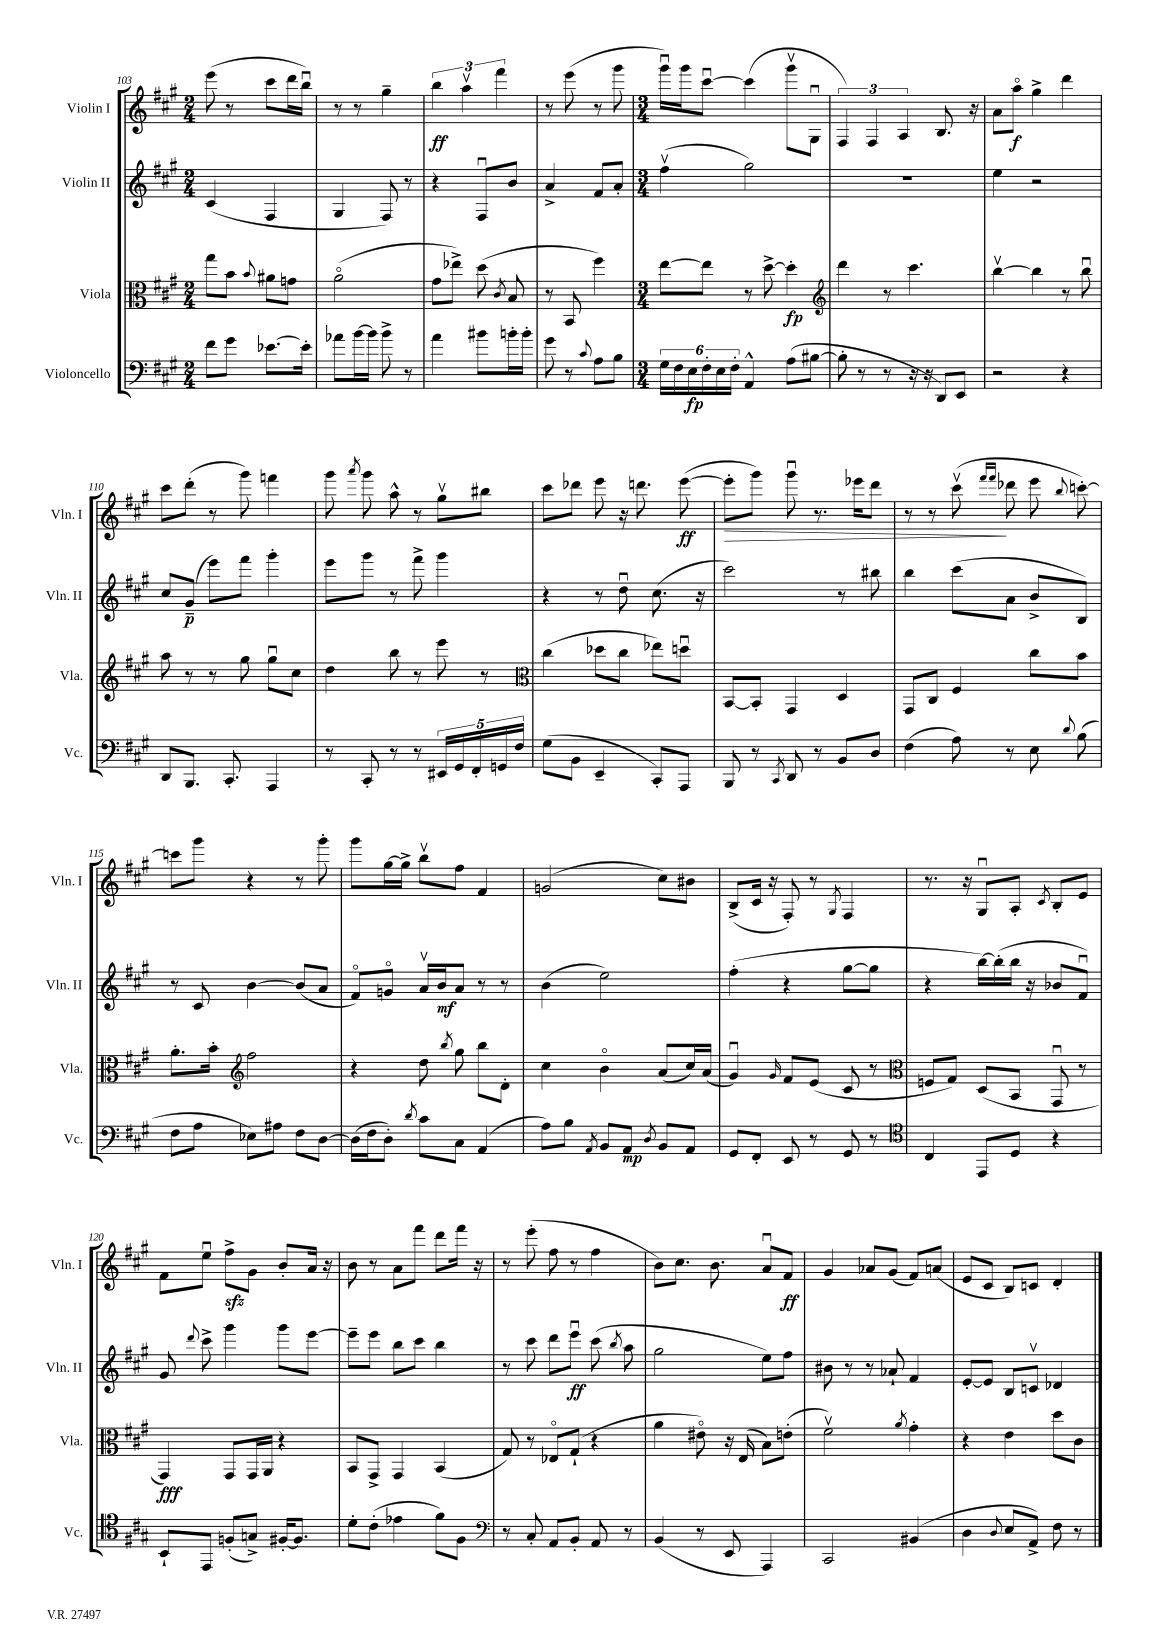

**kern	**dynam	**kern	**dynam	**kern	**dynam	**kern	**dynam
*part4	*part4	*part3	*part3	*part2	*part2	*part1	*part1
*staff4	*staff4	*staff3	*staff3	*staff2	*staff2	*staff1	*staff1
*I"Violoncello	*	*I"Viola	*	*I"Violin II	*	*I"Violin I	*
*I'Vc.	*	*I'Vla.	*	*I'Vln. II	*	*I'Vln. I	*
*clefF4	*	*clefC3	*	*clefG2	*	*clefG2	*
*k[f#c#g#]	*	*k[f#c#g#]	*	*k[f#c#g#]	*	*k[f#c#g#]	*
*M2/4	*	*M2/4	*	*M2/4	*	*M2/4	*
=103	=103	=103	=103	=103	=103	=103	=103
8f#\L	.	8gg#\L	.	(4c#/	.	(8eee\	.
8g#\J	.	8b\J	.	.	.	8r	.
.	.	8qqb/	.	.	.	.	.
[8.e-X\L	.	8a#X\L	.	4F#/	.	8ccc#\L	.
.	.	8gn\J	.	.	.	16ddd\L	.
16e-'\Jk]	.	.	.	.	.	16bbu\JJ)	.
=104	=104	=104	=104	=104	=104	=104	=104
8a-X\L	.	(2a\	.	4G#/	.	8r	.
[16b\L	.	.	.	.	.	8r	.
16b\JJ]	.	.	.	.	.	.	.
8b^\	.	.	.	8F#/)	.	4gg#~\	.
8r	.	.	.	8r	.	.	.
=105	=105	=105	=105	=105	=105	=105	=105
4a\	.	8g#\L	.	4r	.	6bb\	ff
.	.	8ee-X^\J)	.	.	.	.	.
.	.	.	.	.	.	6aav\	.
8b#X\L	.	(8dd\	.	8F#u/L	.	.	.
.	.	.	.	.	.	6fff#\	.
.	.	8qc#/	.	.	.	.	.
16bn'\L	.	8B/	.	8b/J	.	.	.
16b'\JJ	.	.	.	.	.	.	.
=106	=106	=106	=106	=106	=106	=106	=106
8g#\	.	8r	.	4a^/	.	8r	.
8r	.	8BB/	.	.	.	(8eee\	.
8qqc#/	.	.	.	.	.	.	.
8A\L	.	4ff#\)	.	8f#/L	.	8r	.
8B\J	.	.	.	8a'/J	.	8ggg#\	.
=107	=107	=107	=107	=107	=107	=107	=107
*M3/4	*	*M3/4	*	*M3/4	*	*M3/4	*
24G#\LL	.	[8ee\L	.	(4ff#v\	.	16ggg#u\LL)	.
24F#\	.	.	.	.	.	.	.
.	.	.	.	.	.	16ggg#\J	.
24E\	fp	.	.	.	.	.	.
24F#'\	.	8ee\J]	.	.	.	[8ccc#u\J	.
24E\	.	.	.	.	.	.	.
24F#'\JJ	.	.	.	.	.	.	.
4AA^^/	.	8r	.	2gg#\)	.	(4ccc#\]	.
.	.	[8dd^\	.	.	.	.	.
(8A\L	.	4dd'\]	fp	.	.	8ggg#v\L	.
[8B#X\J	.	.	.	.	.	8G#u\J	.
=108	=108	=108	=108	=108	=108	=108	=108
*	*	*clefG2	*	*	*	*	*
8B#'\]	.	4ddd\	.	2.r	.	6F#/)	.
8r	.	.	.	.	.	.	.
.	.	.	.	.	.	6F#/	.
8r	.	8r	.	.	.	.	.
.	.	.	.	.	.	6A/	.
16r	.	4.ccc#\	.	.	.	.	.
16r	.	.	.	.	.	.	.
8DD/L)	.	.	.	.	.	8.B/	.
8EE/J	.	.	.	.	.	.	.
.	.	.	.	.	.	16r	.
=109	=109	=109	=109	=109	=109	=109	=109
2r	.	[4bbv\	.	4ee\	.	8a\L	.
.	.	.	.	.	.	8aa\J	f
.	.	4bb\]	.	2r	.	4gg#^\	.
4r	.	8r	.	.	.	4ddd\	.
.	.	8bbu\	.	.	.	.	.
!!LO:LB:g=z
=110	=110	=110	=110	=110	=110	=110	=110
8DD/L	.	8aa\	.	8cc#/L	.	8ccc#\L	.
8.BBB/J	.	8r	.	(8g#~/J	p	(8ddd'\J	.
.	.	8r	.	8eee\L)	.	8r	.
8.CC#'/	.	.	.	.	.	.	.
.	.	8gg#\	.	8fff#\J	.	8ggg#\)	.
4AAA/	.	8gg#u\L	.	4ggg#'\	.	4fffn\	.
.	.	8cc#\J	.	.	.	.	.
=111	=111	=111	=111	=111	=111	=111	=111
8r	.	4dd\	.	8eee\L	.	8ggg#\	.
.	.	.	.	.	.	8qaaa/	.
8CC#'/	.	.	.	8ggg#\J	.	8ggg#\	.
8r	.	8bb\	.	8r	.	8aa^^\	.
8r	.	8r	.	8fff#^\	.	8r	.
20EE#X/LL	.	8eee\	.	4ggg#\	.	8gg#v\L	.
20GG#/	.	.	.	.	.	.	.
20FF#'/	.	.	.	.	.	.	.
.	.	8r	.	.	.	8bb#X\J	.
20GGn/	.	.	.	.	.	.	.
20F#/JJ	.	.	.	.	.	.	.
=112	=112	=112	=112	=112	=112	=112	=112
*	*	*clefC3	*	*	*	*	*
(8G#\L	.	(4cc#\	.	4r	.	8ccc#\L	.
8BB\J	.	.	.	.	.	8ddd-X\J	.
4EE~/	.	8dd-X\L	.	8r	.	8eee\	.
.	.	8cc#\J	.	8ddu\	.	16r	.
.	.	.	.	.	.	8.dddn\	.
8CC#'/L)	.	8ee-X\L)	.	(8.cc#\	.	.	.
8AAA/J	.	8ddnu\J	.	.	.	([8eee\	ff
.	.	.	.	16r	.	.	.
=113	=113	=113	=113	=113	=113	=113	=113
!	!	!	!	!	!	!	!LO:HP:b
8BBB/	.	[8BB/L	.	2ccc#\)	.	8eee'\L]	>
8r	.	8BB'/J]	.	.	.	8ggg#\J)	.
8qCC#/	.	.	.	.	.	.	.
8DD/	.	4GG#/	.	.	.	8ggg#u\	.
8r	.	.	.	.	.	8.r	.
8BB/L	.	4D/	.	8r	.	.	.
.	.	.	.	.	.	16eee-X\KL	.
8D/J	.	.	.	8bb#X\	.	8ddd\J	.
=114	=114	=114	=114	=114	=114	=114	=114
(4F#\	.	8GG#/L	.	4bb\	.	8r	.
.	.	8C#/J	.	.	.	8r	.
8A\)	.	4F#/	.	(8ccc#\L	.	(8ccc#v\	.
.	.	.	.	.	.	16qqfff#/LL	.
.	.	.	.	.	.	16qqfff#/JJ	.
8r	.	.	.	8a\J	.	8ddd-X\	]
8E\	.	8cc#\L	.	8b^/L	.	8eee\	.
8qqd/	.	.	.	.	.	8qqbb/	.
(8B\	.	8b\J	.	8B/J)	.	[8cccn'\)	.
!!LO:LB:g=z
=115	=115	=115	=115	=115	=115	=115	=115
8F#\L	.	8.a'\L	.	8r	.	8cccn\L]	.
8A\J	.	.	.	8c#/	.	8ggg#\J	.
.	.	16b'\Jk	.	.	.	.	.
*	*	*clefG2	*	*	*	*	*
8E-X\L)	.	2ff#\	.	[4b\	.	4r	.
8A#X\J	.	.	.	.	.	.	.
8F#\L	.	.	.	(8b/L]	.	8r	.
[8D\J	.	.	.	8a/J	.	8ggg#'\	.
=116	=116	=116	=116	=116	=116	=116	=116
(16D\LL]	.	4r	.	8f#/L)	.	8ggg#\L	.
16F#\J	.	.	.	.	.	.	.
8D'\J)	.	.	.	8gn/J	.	[16gg#\L	.
.	.	.	.	.	.	16gg#^\JJ]	.
8qd/	.	.	.	.	.	.	.
8c#\L	.	8dd\	.	16av/LL	.	8bbv\L	.
.	.	.	.	16b/J	mf	.	.
.	.	8qbb/	.	.	.	.	.
8C#\J	.	8gg#\	.	8a/J	.	8ff#\J	.
(4AA/	.	8bb\L	.	8r	.	4f#/	.
.	.	8d'\J	.	8r	.	.	.
=117	=117	=117	=117	=117	=117	=117	=117
8A\L)	.	4cc#\	.	(4b\	.	(2gn/	.
8B\J	.	.	.	.	.	.	.
8qAA/	.	.	.	.	.	.	.
8BB/L	.	4b\	.	2ee\)	.	.	.
8AA/J	mp	.	.	.	.	.	.
8qD/	.	.	.	.	.	.	.
8BB/L	.	(8a/L	.	.	.	8cc#\L)	.
8AA/J	.	16cc#/L)	.	.	.	8b#X\J	.
.	.	(16a/JJ	.	.	.	.	.
=118	=118	=118	=118	=118	=118	=118	=118
8GG#/L	.	4g#u/)	.	(4ff#'\	.	(8B^/L	.
8FF#'/J	.	.	.	.	.	16c#/Jk	.
.	.	.	.	.	.	16r	.
.	.	16qqg#/	.	.	.	.	.
8EE/	.	8f#/L	.	4r	.	8F#'/)	.
8r	.	(8e/J	.	.	.	8r	.
.	.	.	.	.	.	8qG#/	.
8GG#/	.	8c#/	.	[8gg#\L	.	4F#/	.
8r	.	8r	.	8gg#\J]	.	.	.
=119	=119	=119	=119	=119	=119	=119	=119
*clefC4	*	*clefC3	*	*	*	*	*
4C#/	.	8Fn/L	.	4r	.	8.r	.
.	.	8G#/J)	.	.	.	.	.
.	.	.	.	.	.	16r	.
8EE/L	.	(8D/L	.	[16bb\LL)	.	8G#u/L	.
.	.	.	.	(16bb'\]	.	.	.
8D/J	.	8BB/J	.	16bb\JJ	.	8A'/J	.
.	.	.	.	16r	.	.	.
.	.	.	.	.	.	8qc#/	.
4r	.	8GG#u/	.	8b-X/L	.	8B'/L	.
.	.	8r	.	8f#u/J)	.	8e/J	.
!!LO:LB:g=z
=120	=120	=120	=120	=120	=120	=120	=120
8BB`/L	.	4GG#/)	fff	8g#/	.	8f#\L	.
.	.	.	.	8qqddd/	.	.	.
8EE/J	.	.	.	8ccc#^\	.	8eeu\J	.
(8Fn'/L	.	8GG#/L	.	4ggg#\	.	8ff#zz^\L	.
8Gn^/J)	.	16GG#/L	.	.	.	8g#\J	.
.	.	16AA/JJ	.	.	.	.	.
[16F#X'/KL	.	4r	.	8ggg#\L	.	8b'/L	.
8.F#/J]	.	.	.	.	.	.	.
.	.	.	.	[8eee\J	.	16a/Jk	.
.	.	.	.	.	.	16r	.
=121	=121	=121	=121	=121	=121	=121	=121
8d'\L	.	8BB/L	.	8eee~\L]	.	8b\	.
(8c#'\J	.	8GG#^/J	.	8eee\J	.	8r	.
4e-X\	.	4GG#/	.	8bb\L	.	8a\L	.
.	.	.	.	8ccc#\J	.	8fff#\J	.
8f#\L)	.	(4BB/	.	4bb\	.	8ddd\L	.
8F#\J	.	.	.	.	.	16fff#\Jk	.
.	.	.	.	.	.	16r	.
=122	=122	=122	=122	=122	=122	=122	=122
*clefF4	*	*	*	*	*	*	*
8r	.	8G#/)	.	8r	.	8r	.
8C#'/	.	8r	.	8ccc#\	.	(8eee'\	.
8AA/L	.	8E-X/L	.	8ddd\L	.	8ff#\	.
8BB'/J	.	(8G#`/J	.	8eeeu\J	ff	8r	.
8AA/	.	4r	.	(8ccc#\	.	4ff#\	.
.	.	.	.	8qbb/	.	.	.
8r	.	.	.	8aa\	.	.	.
=123	=123	=123	=123	=123	=123	=123	=123
(4BB/	.	4a\	.	2gg#\	.	8b\L)	.
.	.	.	.	.	.	8.cc#\J	.
8r	.	8e#X\)	.	.	.	.	.
.	.	.	.	.	.	8.b\	.
8EE/	.	16r	.	.	.	.	.
.	.	(16E/	.	.	.	.	.
4AAA/)	.	8B\L)	.	8ee\L)	.	8au/L	.
.	.	(8en'\J	.	8ff#\J	.	8f#/J	ff
=124	=124	=124	=124	=124	=124	=124	=124
2CC#/	.	2f#v\)	.	8b#X\	.	4g#/	.
.	.	.	.	8r	.	.	.
.	.	.	.	8r	.	8a-X/L	.
.	.	.	.	8a-X`/	.	(8g#/J	.
.	.	8qa/	.	.	.	.	.
(4BB#X/	.	4g#'\	.	4f#/	.	8f#/L)	.
.	.	.	.	.	.	(8an/J	.
=125	=125	=125	=125	=125	=125	=125	=125
4D\	.	4r	.	[8e'/L	.	8e/L	.
.	.	.	.	8e/J]	.	8c#/J	.
8qqD/	.	.	.	.	.	.	.
8E/L	.	4e\	.	8B/L	.	8B/L)	.
8AA^/J)	.	.	.	8cnv/J	.	8cn/J	.
8F#\	.	8dd\L	.	4d-X/	.	4d'/	.
8r	.	8c#\J	.	.	.	.	.
==	==	==	==	==	==	==	==
*-	*-	*-	*-	*-	*-	*-	*-
